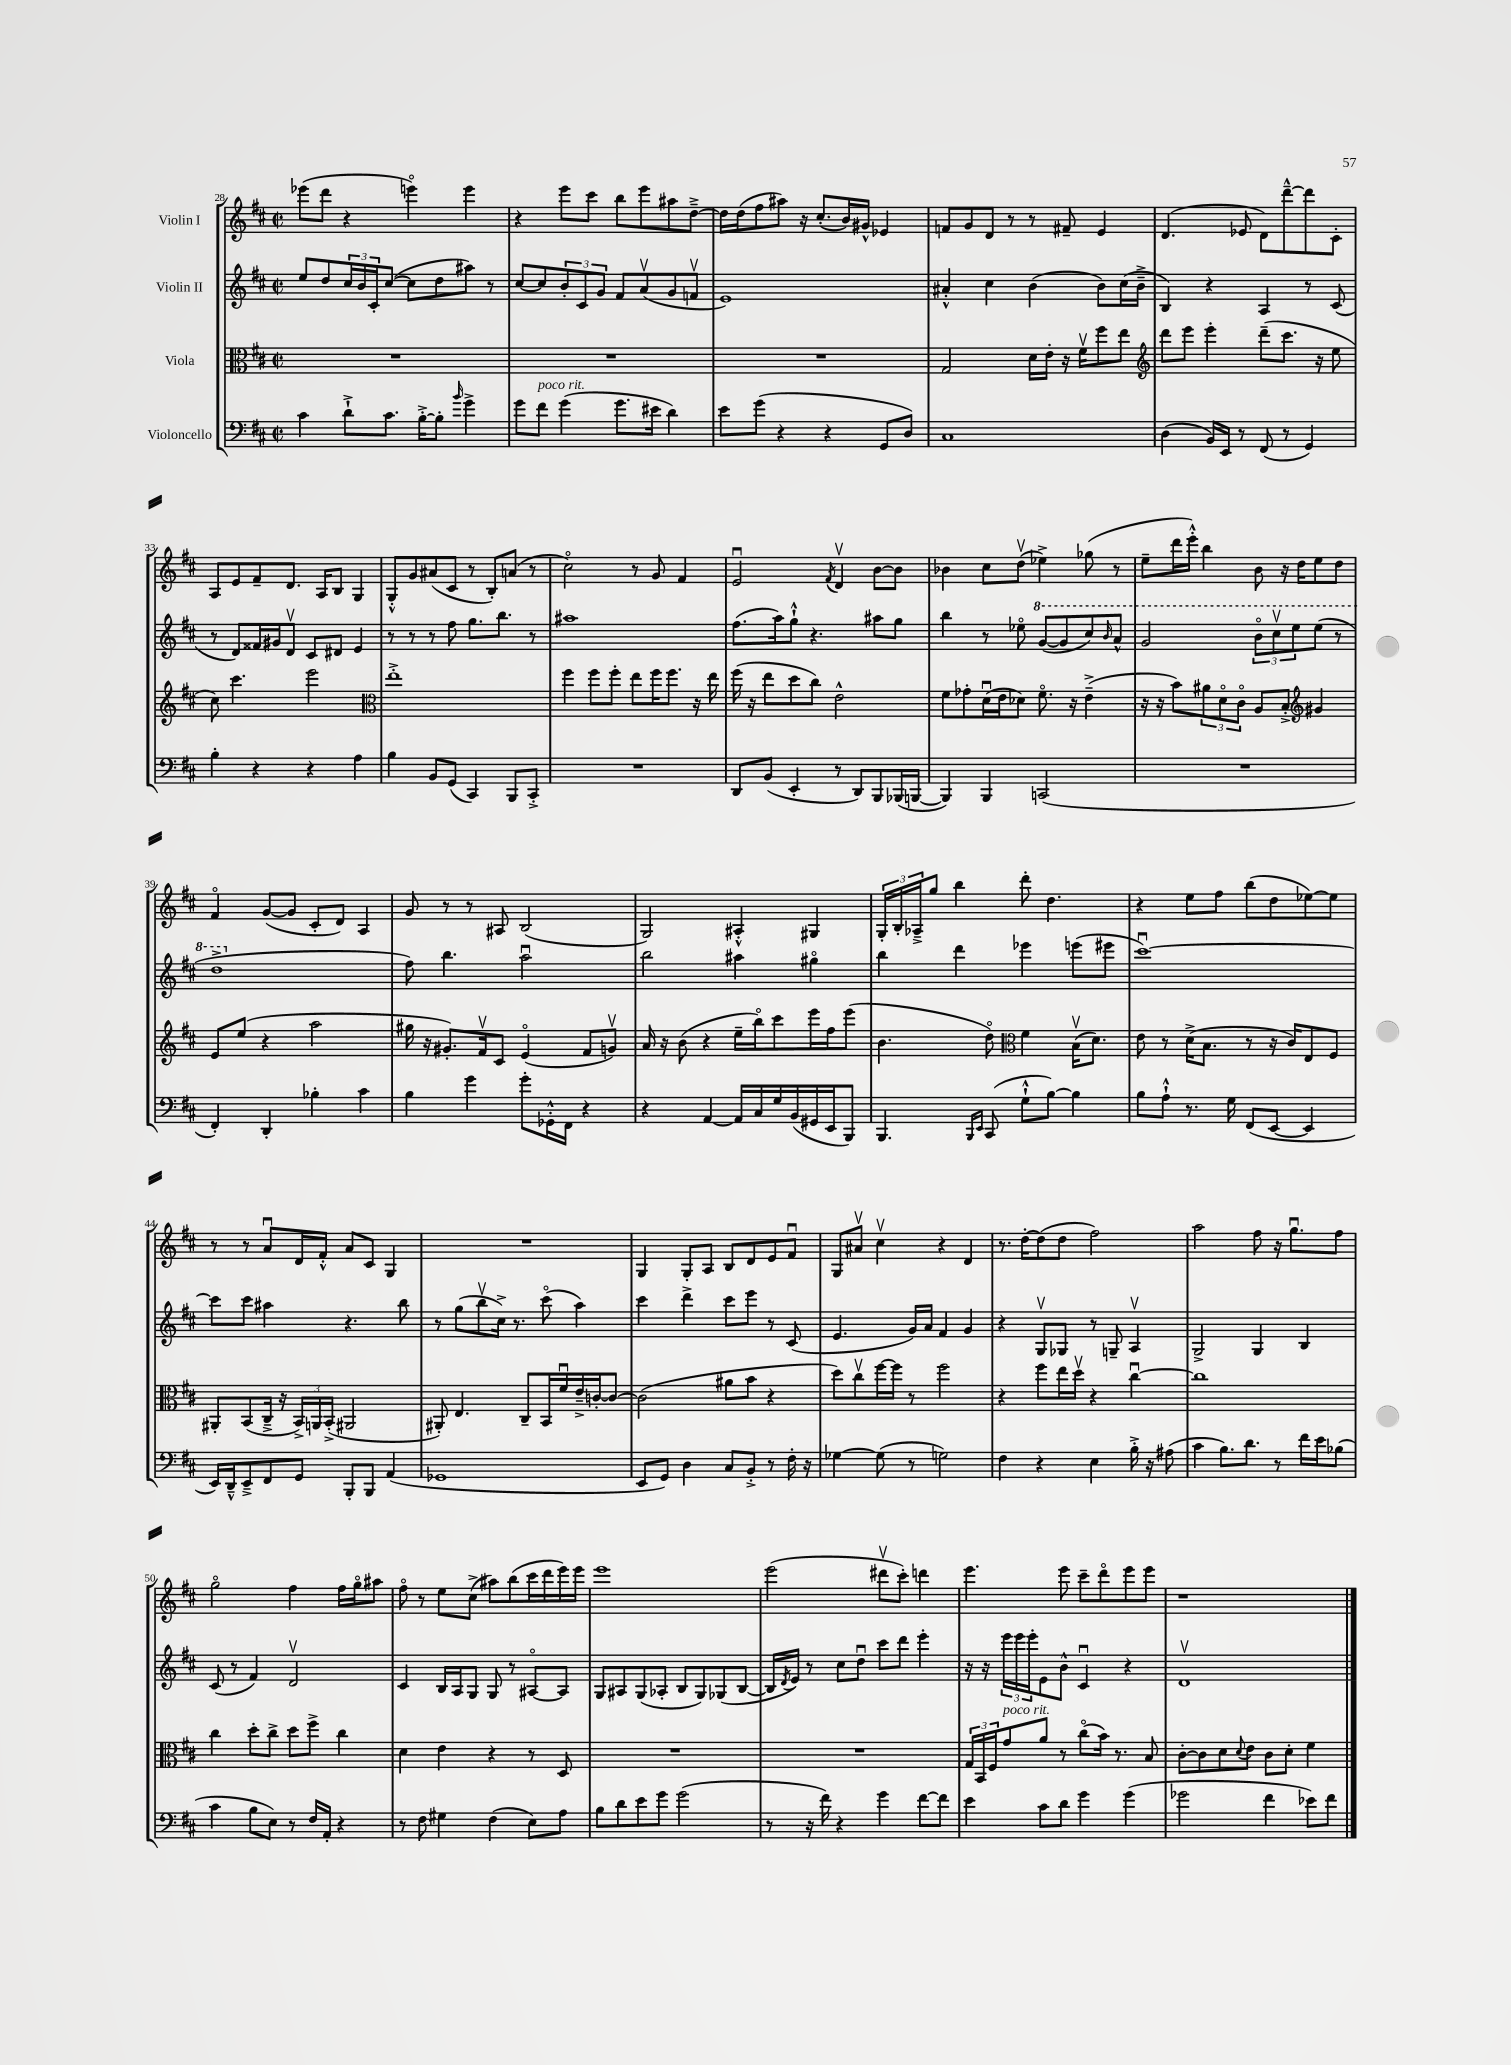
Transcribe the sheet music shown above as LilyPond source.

<<
\new StaffGroup <<
\new Staff = "s0" \with { instrumentName = "Violin I" } {
    \clef treble \key d \major \defaultTimeSignature \time 2/2
    ees'''8( d'''8 r4 e'''4\flageolet) e'''4 |
    r4 e'''8 cis'''8 b''8 e'''8 ais''8 d''8~---> |
    d''16 d''16( fis''8 ais''8) r16 cis''8.-.( b'16) gis'16-^ ees'4 |
    f'8 g'8 d'8 r8 r8 fis'8-- e'4 |
    d'4.( ees'8 d'8) d'''8~---^ d'''8 cis'8-. |
    a8 e'8 fis'8-- d'8. a16 b8 g4 |
    g8-.-^ g'8 ais'8( cis'8 r8 b8-.) a'8( r8 |
    cis''2\flageolet) r8 g'8 fis'4 |
    e'2\downbow \acciaccatura { fis'8 } d'4\upbow b'8~ b'8 |
    bes'4 cis''8 d''8\upbow( ees''4->) ges''8( r8 |
    e''8-- d'''16 e'''16-.-^) b''4 b'8 r16 d''16 e''8 d''8 |
    fis'4\flageolet g'8~( g'8 cis'8-. d'8) a4 |
    g'8 r8 r8 ais8 b2( |
    g2) ais4-.-^ gis4 |
    \tuplet 3/2 { g16-. b16-. aes16---> } g''8 b''4 d'''8-. d''4. |
    r4 e''8 fis''8 b''8( d''8 ees''8~) ees''8 |
    r8 r8 a'8\downbow d'16 fis'16-.-^ a'8 cis'8 g4 |
    R1 |
    g4 g8-. a8 b8 d'8 e'8 fis'8\downbow |
    g8 ais'8\upbow cis''4\upbow r4 d'4 |
    r8. d''16~-. d''8( d''8 fis''2) |
    a''2 fis''8 r16 g''8.\downbow fis''8 |
    g''2\flageolet fis''4 fis''16 g''16\flageolet ais''8 |
    fis''8\flageolet r8 e''8 cis''8->( ais''8) b''8( cis'''16 d'''16 e'''16) e'''16 |
    e'''1 |
    e'''2( dis'''8\upbow cis'''8-.) d'''4 |
    e'''4. e'''8 cis'''8-- d'''8\flageolet e'''8 e'''8 |
    r1 \bar "|." |
}
\new Staff = "s1" \with { instrumentName = "Violin II" } {
    \clef treble \key d \major \defaultTimeSignature \time 2/2
    e''8 d''8 \tuplet 3/2 { cis''16 b'16 cis'16-. } cis''8~( cis''8 d''8 ais''8) r8 |
    cis''8~ cis''8 \tuplet 3/2 { b'8-. cis'8 g'8 } fis'8 a'8\upbow( g'8 f'8\upbow |
    e'1) |
    ais'4-.-^ cis''4 b'4( b'8) cis''16( b'16---> |
    b4) r4 a4 r8 cis'8( |
    r8 d'8) fisis'16 gis'16 d'8\upbow cis'8 dis'8 e'4 |
    r8 r8 r8 fis''8 g''8. b''8. r8 |
    ais''1 |
    fis''8.( a''16) g''8-!-^ r4. ais''8 g''8 |
    b''4 r8 ees''8\flageolet \ottava #1 g''8~( g''8 cis'''8) \grace { b''16 } a''8-^ |
    g''2 \tuplet 3/2 { b''8\flageolet cis'''8\upbow e'''8 } e'''8( r8 |
    d'''1-> \ottava #0 |
    fis''8) b''4. a''2\downbow |
    b''2 ais''4 gis''4\flageolet |
    b''4 d'''4 ees'''4 e'''8( eis'''8 |
    cis'''1~\downbow) |
    cis'''8 cis'''8 ais''4 r4. b''8 |
    r8 g''8( b''8\upbow cis''16->) r8. cis'''8\flageolet( a''4) |
    cis'''4 d'''4-> cis'''8 e'''8 r8 cis'8( |
    e'4. g'16) a'16 fis'4 g'4 |
    r4 g8\upbow ges8 r8 g8-- a4\upbow |
    g2-> g4 b4 |
    cis'8( r8 fis'4) d'2\upbow |
    cis'4 b16 a16 g8 g8 r8 ais8~\flageolet ais8 |
    g8 ais8 g8( aes8-. b8 g8) ges8( b8~ |
    b16 \acciaccatura { d'8 } e'16) r8 cis''8 d''8\downbow cis'''8 d'''8 e'''4-. |
    r16 r16 \tuplet 3/2 { e'''16 e'''16 e'''16-. } e'8 b'8-^ cis'4\downbow r4 |
    d'1\upbow \bar "|." |
}
\new Staff = "s2" \with { instrumentName = "Viola" } {
    \clef alto \key d \major \defaultTimeSignature \time 2/2
    R1 |
    R1 |
    R1 |
    g2 d'16 e'16-. r16 fis'16\upbow fis''8 e''8 |
    \clef treble d'''8 e'''8 e'''4-. d'''8--( cis'''8. r16 e''8 |
    cis''8) cis'''4. e'''2 |
    \clef alto e''1-.-> |
    fis''4 fis''8 fis''8-. e''8 fis''16 fis''8. r16 e''16 |
    fis''16( r16 e''8 d''8 cis''8) e'2-^ |
    fis'8 ges'8-. d'16\downbow( e'16 des'8) fis'8.\flageolet r16 e'4--->( |
    r16 r16 b'8) \tuplet 3/2 { ais'8 d'8\flageolet cis'8\flageolet } a8 b8-.-> \clef treble gis'4 |
    e'8 e''8( r4 a''2 |
    gis''16 r16 gis'8.-.) fis'16\upbow cis'8 e'4\flageolet( fis'8 g'8\upbow) |
    a'16 r16 b'8( r4 e''16-- b''16\flageolet) cis'''8 e'''16 fis''16 e'''8( |
    b'4. d''8\flageolet) \clef alto fis'4 b16\upbow( d'8.) |
    e'8 r8 d'16->( b8. r8 r16 cis'16) e8 fis8 |
    ais,8-. b,8( cis16---> r16 \tuplet 3/2 { b,16->) a,16 b,16-.->( } ais,2 |
    ais,8-.) e4. cis8-- b,16 fis'16\downbow e'16---> c'16~-. c'8~ |
    c'2( ais'8 b'8 r4 |
    d''8) cis''8\upbow fis''16~ fis''16 r8 fis''2 |
    r4 fis''8 e''16 d''16\upbow r4 cis''4~\downbow |
    cis''1 |
    cis''4 d''8-. cis''8-> d''8 fis''8-> cis''4 |
    d'4 e'4 r4 r8 d8 |
    R1 |
    R1 |
    \tuplet 3/2 { g16 b,16 fis16 } g'8^\markup { \italic "poco rit." } a'8 r8 cis''8\flageolet( b'16) r8. b8 |
    cis'8~-. cis'8 d'8 \appoggiatura { d'8 } e'8 cis'8 d'8-. fis'4 \bar "|." |
}
\new Staff = "s3" \with { instrumentName = "Violoncello" } {
    \clef bass \key d \major \defaultTimeSignature \time 2/2
    cis'4 d'8-!-> cis'8. b16~-.-> b8-. \grace { b'16 } g'4-> |
    g'8 fis'8^\markup { \italic "poco rit." } g'4( g'8. eis'16 d'4) |
    e'8 g'8( r4 r4 g,8 d8) |
    cis1 |
    d4( b,16) e,16 r8 fis,8( r8 g,4) |
    b4-. r4 r4 a4 |
    b4 b,8 g,8( cis,4) b,,8 cis,8-.-> |
    R1 |
    d,8 b,8( e,4-. r8 d,8) b,,8 bes,,16( b,,16~ |
    b,,4) b,,4 c,2( |
    R1 |
    fis,4-.) d,4-. bes4-. cis'4 |
    b4 g'4 g'8-. ges,16-.-^ fis,16 r4 |
    r4 a,4~ a,16 cis16 g16 b,16( gis,16 e,16 b,,8) |
    b,,4. \grace { b,,16 e,16 } cis,8( g8-!-^ b8~) b4 |
    b8 a8-!-^ r8. g16 fis,8( e,8~ e,4 |
    e,16) d,16---^ e,8---> fis,8 g,8 b,,8-. b,,8 a,4( |
    ges,1 |
    e,8 g,8) d4 cis8 b,8-.-> r8 fis16-. r16 |
    ges4~ ges8( r8 g2) |
    fis4 r4 e4 b16-.-> r16 ais8( |
    cis'4 b8.) d'8. r8 fis'16 e'16 bes8( |
    cis'4 b8 e8) r8 fis16 a,16-. r4 |
    r8 fis8 gis4 fis4( e8) a8 |
    b8 d'8 e'8 g'8 g'2( |
    r8 r16 fis'16) r4 g'4 fis'8~ fis'8 |
    e'4 cis'8 d'8 g'4 g'4( |
    ges'2 fis'4 ees'8) fis'8 \bar "|." |
}
>>
>>
\layout { \context { \Score currentBarNumber = #28 } }
